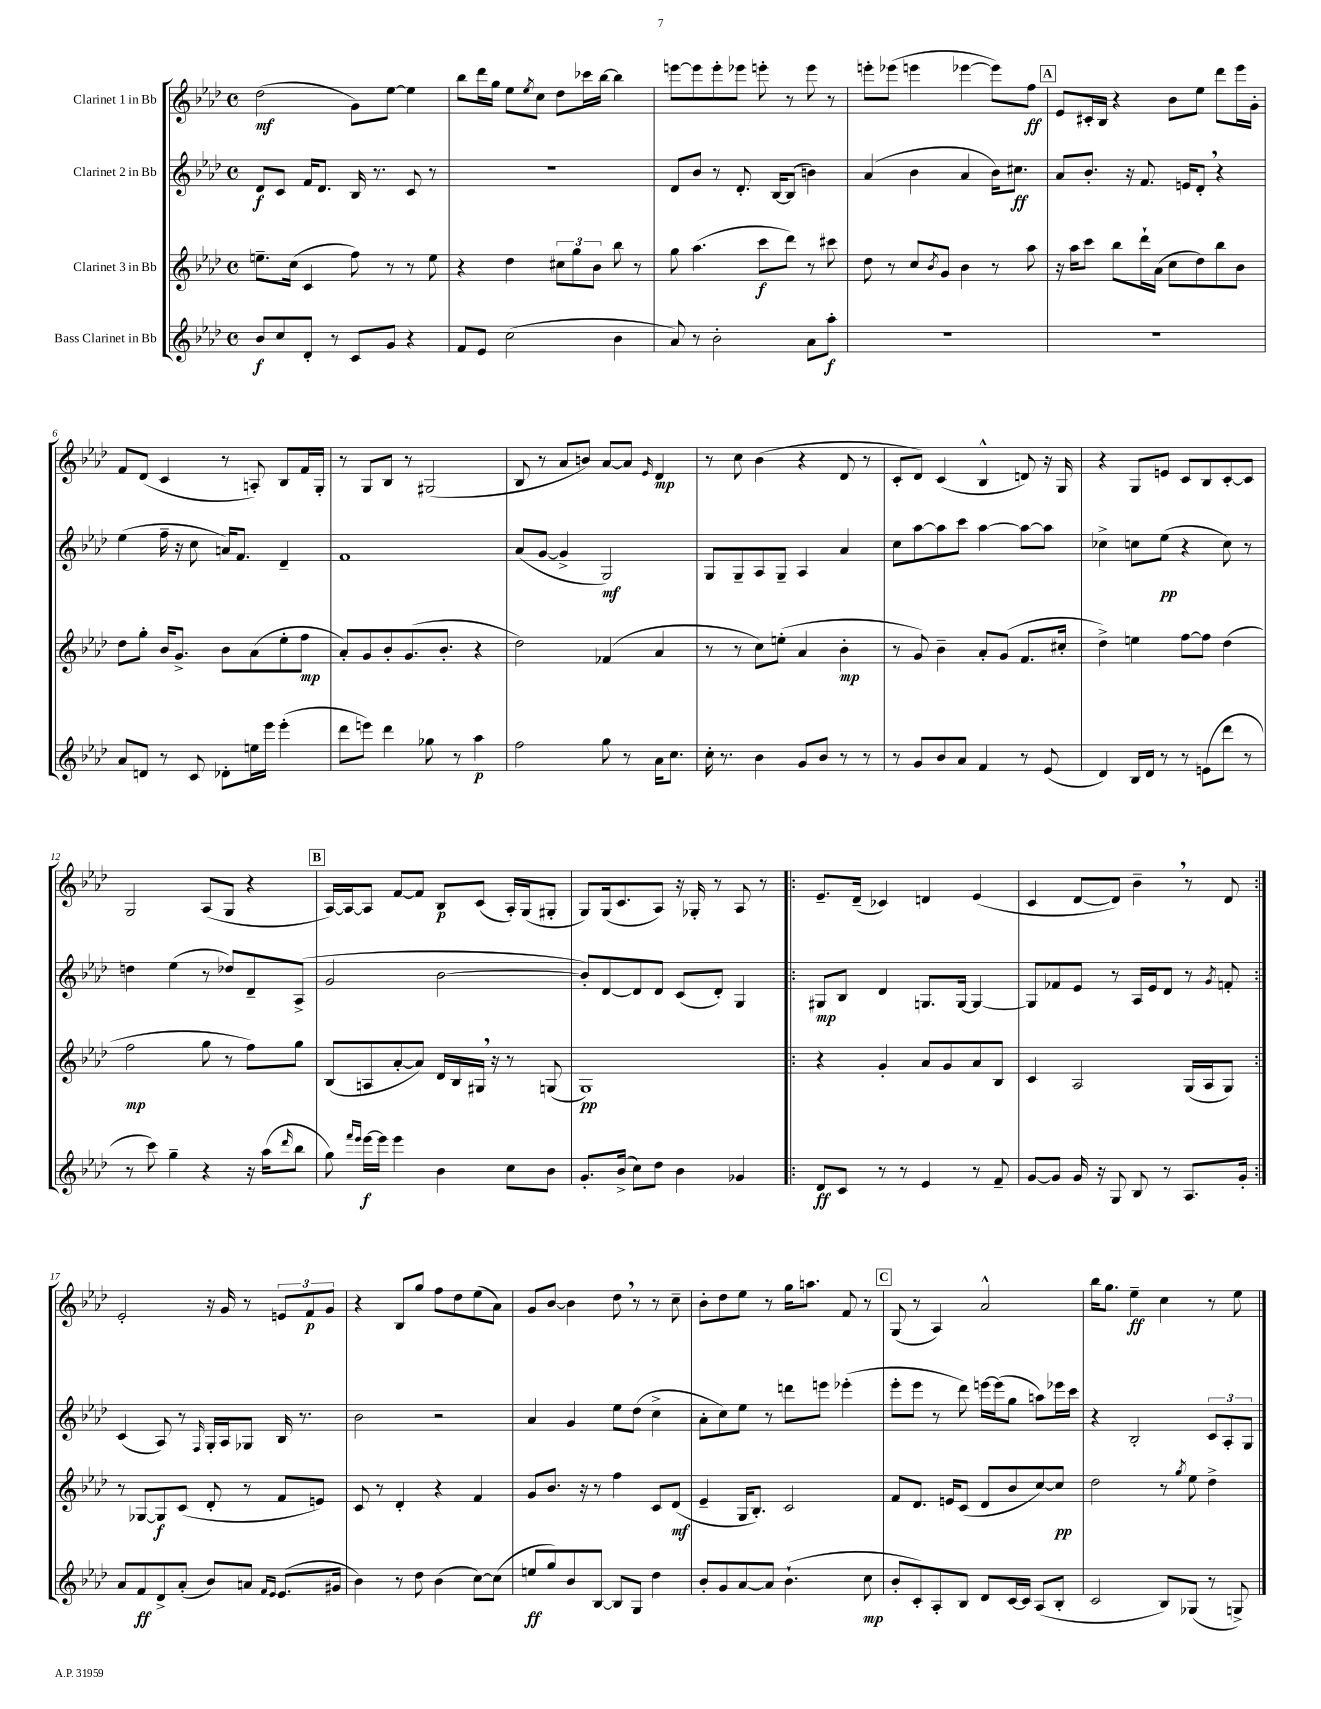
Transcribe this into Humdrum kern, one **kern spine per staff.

**kern	**kern	**kern	**kern
*staff4	*staff3	*staff2	*staff1
*clefG2	*clefG2	*clefG2	*clefG2
*k[b-e-a-d-]	*k[b-e-a-d-]	*k[b-e-a-d-]	*k[b-e-a-d-]
*M4/4	*M4/4	*M4/4	*M4/4
*met(c)	*met(c)	*met(c)	*met(c)
8b-	8.ee~	8d-	(2dd-
8cc	.	8c	.
.	(16cc	.	.
8d-'	4c	16f	.
.	.	8.d-	.
8r	.	.	.
8c	8ff)	16B-	8g)
.	.	8.r	.
8g	8r	.	[8ee-
4r	8r	8c	4ee-]
.	8ee	8r	.
=	=	=	=
8f	4r	1r	8bb-
8e-	.	.	16ddd-
.	.	.	16gg
(2cc	4dd-	.	8ee-
.	.	.	8qee-
.	.	.	8cc
.	12cc#	.	8dd-
.	12gg	.	.
.	.	.	16ccc-
.	12b-	.	.
.	.	.	[16bb-
4b-	8bb-	.	4bb-]
.	8r	.	.
=	=	=	=
8a-)	8gg	8d-	[8eee
8r	(4.aa-	8b-	8eee]
2b-'	.	8r	8eee'
.	.	8.d-'	8eee-
.	8ccc	.	8eee'
.	.	[16B-	.
.	8ddd-)	(8B-]	8r
8a-	8r	4b)	8eee
8aa-'	8ccc#	.	8r
=	=	=	=
1r	8dd-	(4a-	8eee'
.	8r	.	(8eee-
.	8cc	4b-	4eee
.	8qb-	.	.
.	8g	.	.
.	4b-	4a-	[4eee-
.	8r	16b-)	8eee-])
.	.	8.cc#	.
.	8aa-	.	8ff
=	=	=	=
1r	16r	8a-	8e-
.	16aa-	.	.
.	8ccc	8.b-'	16c#'
.	.	.	16B-
.	8bb-	.	4r
.	.	16r	.
.	16ddd-`	8.f	.
.	(16a-	.	.
.	8cc	.	8b-
.	.	16e	.
.	8dd-)	8d-'	8ee-
.	8bb-	4r	8ddd-
.	8b-	.	16eee-
.	.	.	16g'
=	=	=	=
8a-	8dd-	(4ee-	8f
8d	8gg'	.	(8d-
8r	16b-	16ff~	4c
.	8.g^	16r	.
8c	.	8cc	.
8d-'	8b-	16a)	8r
.	.	8.f	.
16ee	(8a-	.	8A')
16eee-	.	.	.
(4eee-'	8ee-'	4d-~	8B-
.	8ff	.	16f
.	.	.	16G'
=	=	=	=
8ddd-	8a-')	1f	8r
8eee)	8g	.	8G
4ddd-	8b-'	.	8B-
.	(8.g	.	8r
8gg-	.	.	(2G#
.	8.b-'	.	.
8r	.	.	.
4aa-	4r	.	.
=	=	=	=
2ff	2dd-)	(8a-	8B-
.	.	[8g	8r
.	.	4g^]	8a-
.	.	.	8b)
8gg	(4f-	2G)	[8a-
8r	.	.	8a-]
.	.	.	16qqe-
16a-	4a-	.	4d-
8.cc	.	.	.
=	=	=	=
16cc'	8r	8G	8r
8.r	.	.	.
.	8r	8G~	8cc
4b-	8cc)	8A-	(4b-
.	(8ee'	8G~	.
8g	4a-	4A-	4r
8b-	.	.	.
8r	4b-'	4a-	8d-
8r	.	.	8r
=	=	=	=
8r	8r	8cc	8c'
8g	8g)	[8aa-	8d-)
8b-	4b-~	8aa-]	(4c
8a-	.	8ccc	.
4f	8a-'	[4aa-	4B-^^
.	(8g	.	.
8r	8.f	8aa-_	8d)
(8e-	.	8aa-]	16r
.	16cc#'	.	16G
=	=	=	=
4d-)	4dd-^)	4cc-^	4r
16B-	4ee	8cc	8G
16d-	.	.	.
8r	.	(8ee-	8e
8r	[8ff	4r	8c
(8e	8ff]	.	8B-
8ddd-	(4dd-	8cc)	[8c'
8r	.	8r	8c]
=	=	=	=
8r	2ff	4dd	2G
8ccc)	.	.	.
4gg~	.	(4ee-	.
4r	8gg	8r	(8A-
.	8r	8dd-)	8G
16r	8ff)	8d-~	4r
(16aa-	.	.	.
16qqddd-	.	.	.
8bb-	8gg	(8A-^	.
=	=	=	=
8gg)	(8B-	2g	[16A-)
.	.	.	16A-_
16qqfff	.	.	.
16qqeee-	.	.	.
[16eee-	8A	.	8A-]
16eee-]	.	.	.
4eee-	[8a-'	.	[8f
.	8a-])	.	8f]
4b-	16d-	[2b-	8B-
.	16B-	.	.
.	16G#	.	(8c
.	16r	.	.
8cc	8r	.	16A-')
.	.	.	(16G
8b-	(8G	.	8G#'
=	=	=	=
8.g'	1G)	8b-'])	8G)
.	.	[8d-	(16G
(16b-^	.	.	8.c
8cc)	.	8d-]	.
8dd-	.	8d-	8A-)
4b-	.	(8c	16r
.	.	.	16G-'
.	.	8d-')	8r
4g-	.	4G	8A-
.	.	.	8r
=!|:	=!|:	=!|:	=!|:
8d-	4r	8G#	8.e-~
8c	.	8B-	.
.	.	.	(16d-~
8r	4g'	4d-	4c-)
8r	.	.	.
4e-	8a-	8.G	4d
.	8g	.	.
.	.	[16G	.
8r	8a-	4G_	(4e-
8f~	8B-	.	.
=	=	=	=
[8g	4c	8G]	4c
8g]	.	8f-	.
16g	2A-	8e-	[8d-
16r	.	.	.
8G	.	8r	8d-])
8B-	.	16A-	4b-~
.	.	16e-	.
8r	.	8d-	.
8.A-	(16G	8r	8r
.	16A-	.	.
.	.	8qg	.
.	8G)	8f'	8d-
16g'	.	.	.
=:|!	=:|!	=:|!	=:|!
8a-	8r	(4c	2e-'
8f	[8G-	.	.
8d-^	8G-]	8A-)	.
(8a-'	(8c	8r	.
.	.	16qqF	.
8b-)	8d-'	16G'	16r
.	.	16A-	16g
8a	8r	8G-	8r
16qqf	.	.	.
16qqe-	.	.	.
(8.e-	8f	16B-	12e
.	.	8.r	.
.	.	.	12f
.	8e)	.	.
.	.	.	12g
16g#	.	.	.
=	=	=	=
4b-)	8c	2b-	4r
.	8r	.	.
8r	4d-'	.	8B-
8dd-	.	.	8gg
(4b-	4r	2r	8ff
.	.	.	8dd-
[8cc)	4f	.	(8ee-
(8cc]	.	.	8a-)
=	=	=	=
8ee	8g	4a-	8g
8gg)	8.b-	.	[8b-
8b-	.	4g	4b-]
.	16r	.	.
[8B-	8r	.	.
8B-]	4ff	8ee-	8dd-
8G	.	(8dd-	8r
4dd-	8c	4cc^	8r
.	(8d-	.	8cc~
=	=	=	=
8b-'	4e-~	8a-'	8b-'
8g	.	8cc)	8dd-
[8a-	16G	8ee-	8ee-
.	8.B-')	.	.
8a-]	.	8r	8r
(4.b-`	2c	8ddd	16gg
.	.	.	8.aa
.	.	8eee	.
.	.	(4eee-'	8f
8cc	.	.	8r
=	=	=	=
8b-'	8f	8eee-'	(8G
8c')	8.d-	8eee-	8r
8A-'	.	8r	4A-)
.	16e	.	.
8B-	(8c	8ddd-)	.
8d-	8d-	[16eee	2a-^^
.	.	(16eee]	.
[16c	8b-	8gg	.
16c]	.	.	.
(8A-	[8cc)	8aa)	.
8B-'	8cc]	16eee-	.
.	.	16ccc	.
=	=	=	=
2c	2dd-	4r	16bb-
.	.	.	8.gg
.	.	2B-'	4ee-~
8B-)	8r	.	4cc
.	8qgg	.	.
(8G-	8ee-	.	.
8r	4dd-^	12c	8r
.	.	12A-'	.
8G^)	.	.	8ee-
.	.	12G	.
==	==	==	==
*-	*-	*-	*-
